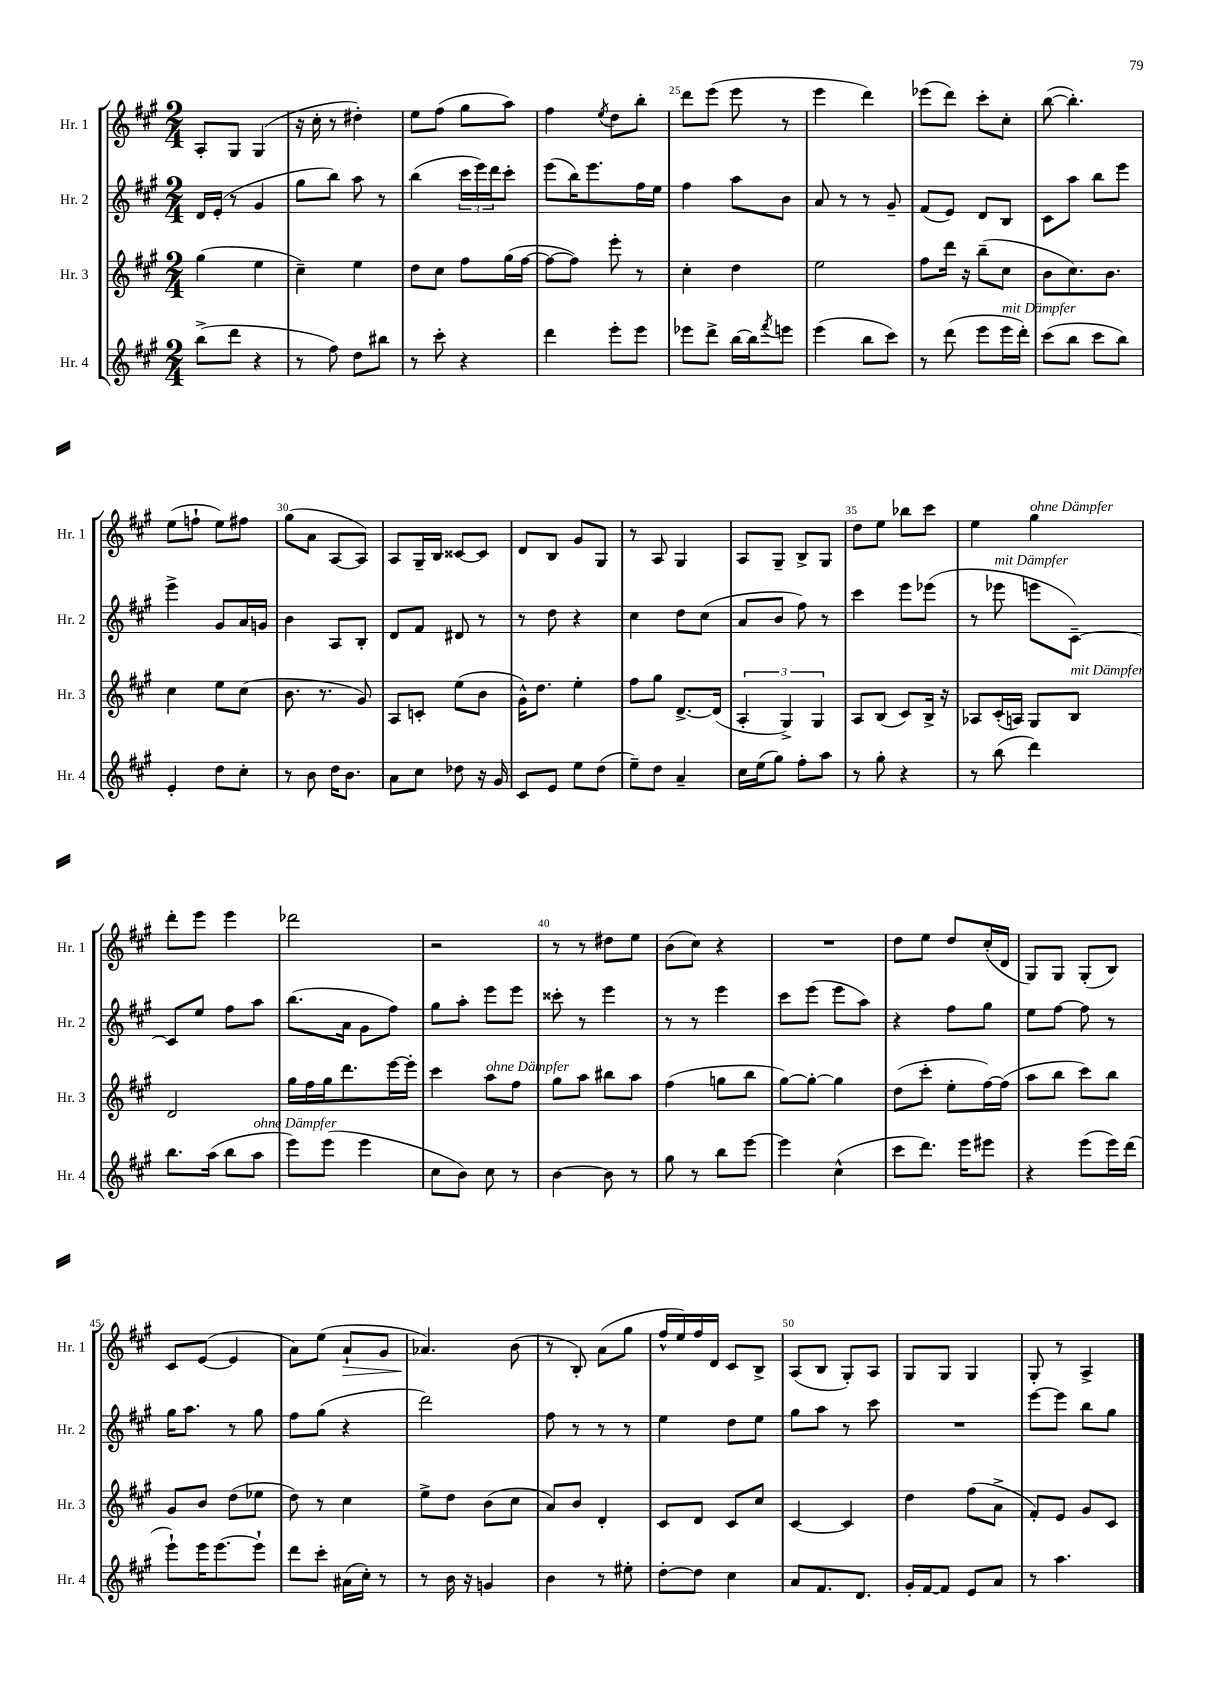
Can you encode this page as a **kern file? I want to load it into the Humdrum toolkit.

**kern	**kern	**kern	**kern	**dynam
*part4	*part3	*part2	*part1	*part1
*staff4	*staff3	*staff2	*staff1	*staff1
*I"Hr. 4	*I"Hr. 3	*I"Hr. 2	*I"Hr. 1	*
*I'Hr. 4	*I'Hr. 3	*I'Hr. 2	*I'Hr. 1	*
*clefG2	*clefG2	*clefG2	*clefG2	*
*k[f#c#g#]	*k[f#c#g#]	*k[f#c#g#]	*k[f#c#g#]	*
*M2/4	*M2/4	*M2/4	*M2/4	*
=21	=21	=21	=21	=21
(8bb^\L	(4gg#\	16d/LL	8A'/L	.
.	.	(16e'/JJ	.	.
8ddd\J	.	8r	8G#/J	.
4r	4ee\	4g#/	(4G#/	.
=22	=22	=22	=22	=22
8r	4cc#~\)	8gg#\L	16r	.
.	.	.	16cc#'\	.
8ff#\)	.	8bb\J)	8r	.
8dd\L	4ee\	8aa\	4dd#X'\)	.
8bb#X\J	.	8r	.	.
=23	=23	=23	=23	=23
8r	8dd\L	(4bb\	8ee\L	.
8ccc#'\	8cc#\J	.	(8ff#\J	.
4r	8ff#\L	24ccc#\LL	8gg#\L	.
.	.	24eee\)	.	.
.	.	24ddd\J	.	.
.	(16gg#\L	8ccc#'\J	8aa\J)	.
.	[16ff#\JJ	.	.	.
=24	=24	=24	=24	=24
4ddd\	8ff#\L_	(8eee\L	4ff#\	.
.	8ff#\J])	16bb\K)	.	.
.	.	8.eee\	.	.
.	.	.	8qee/	.
8eee'\L	8eee'\	.	8dd\L	.
8eee\J	8r	16ff#\L	8bb'\J	.
.	.	16ee\JJ	.	.
=25	=25	=25	=25	=25
8eee-X\L	4cc#'\	4ff#\	8ddd\L	.
8ddd^\J	.	.	(8eee\J	.
[16bb\LL	4dd\	8aa\L	8eee\	.
16bb\J]	.	.	.	.
8qfff#/	.	.	.	.
8eeen\J	.	8b\J	8r	.
=26	=26	=26	=26	=26
(4eee\	2ee\	8a/	4eee\	.
.	.	8r	.	.
8bb\L	.	8r	4ddd\)	.
8ccc#\J)	.	8g#~/	.	.
=27	=27	=27	=27	=27
8r	8ff#\L	(8f#/L	(8eee-X\L	.
(8ddd\	16ddd\Jk	8e/J)	8ddd\J)	.
.	16r	.	.	.
8eee\L	(8bb~\L	8d/L	8ccc#'\L	.
!LO:TX:a:i:t=mit Dämpfer	!	!	!	!
16eee\L	8cc#\J	8B/J	8cc#'\J	.
16ddd'\JJ)	.	.	.	.
=28	=28	=28	=28	=28
(8ccc#\L	8b\L	8c#\L	([8bb\	.
8bb\J	8.cc#\)	8aa\J	4.bb'\])	.
8ccc#\L	.	8bb\L	.	.
.	8.b\J	.	.	.
8bb\J)	.	8eee\J	.	.
!!LO:LB:g=z
=29	=29	=29	=29	=29
4e'/	4cc#\	4eee^\	(8ee\L	.
.	.	.	8ffn`\J	.
8dd\L	8ee\L	8g#/L	8ee\L)	.
8cc#'\J	(8cc#\J	16a/L	8ff#X\J	.
.	.	16gn/JJ	.	.
=30	=30	=30	=30	=30
8r	8.b\	4b\	(8gg#\L	.
8b\	.	.	8a\J	.
.	8.r	.	.	.
16dd\KL	.	8A/L	[8A/L	.
8.b\J	.	.	.	.
.	8g#/)	8B'/J	8A/J])	.
=31	=31	=31	=31	=31
8a\L	8A/L	8d/L	8A/L	.
8cc#\J	8cn'/J	8f#/J	16G#~/L	.
.	.	.	16B/JJ	.
8dd-X\	(8ee\L	8d#X/	[8c##X/L	.
16r	8b\J	8r	8c##/J]	.
16g#/	.	.	.	.
=32	=32	=32	=32	=32
8c#/L	16g#^^\KL)	8r	8d/L	.
.	8.dd\J	.	.	.
8e/J	.	8dd\	8B/J	.
8ee\L	4ee'\	4r	8g#/L	.
(8dd\J	.	.	8G#/J	.
=33	=33	=33	=33	=33
8ee~\L)	8ff#\L	4cc#\	8r	.
8dd\J	8gg#\J	.	8A/	.
4a~/	[8.d^/L	8dd\L	4G#/	.
.	.	(8cc#\J	.	.
.	(16d/Jk]	.	.	.
=34	=34	=34	=34	=34
16cc#\LL	6A'/	8a/L	8A/L	.
(16ee\J	.	.	.	.
8gg#\J)	.	8b/J	8G#~/J	.
.	6G#^/)	.	.	.
8ff#'\L	.	8ff#\)	8B^/L	.
.	6G#/	.	.	.
8aa\J	.	8r	8G#/J	.
=35	=35	=35	=35	=35
8r	8A/L	4ccc#\	8dd\L	.
8gg#'\	(8B/J	.	8ee\J	.
4r	8c#/L)	8eee\L	8bb-X\L	.
.	16B^/Jk	(8eee-X\J	8ccc#\J	.
.	16r	.	.	.
=36	=36	=36	=36	=36
8r	8A-X/L	8r	4ee\	.
!	!	!LO:TX:a:i:t=mit Dämpfer	!	!
(8bb\	(16c#'/L	8eee-X\	.	.
.	16An/JJ)	.	.	.
!	!	!	!LO:TX:a:i:t=ohne Dämpfer	!
4ddd\)	8G#/L	8eeen\L	4gg#\	.
!	!LO:TX:a:i:t=mit Dämpfer	!	!	!
.	8B/J	[8c#~\J)	.	.
!!LO:LB:g=z
=37	=37	=37	=37	=37
8.bb\L	2d/	8c#/L]	8ddd'\L	.
.	.	8ee/J	8eee\J	.
(16aa\Jk	.	.	.	.
8bb\L	.	8ff#\L	4eee\	.
!LO:TX:a:i:t=ohne Dämpfer	!	!	!	!
8aa\J	.	8aa\J	.	.
=38	=38	=38	=38	=38
8eee\L)	16gg#\LL	(8.bb\L	2ddd-X\	.
.	16ff#\	.	.	.
(8eee\J	16gg#\J	.	.	.
.	8.ddd\	16a\Jk	.	.
4eee\	.	8g#\L	.	.
.	[16eee\L	8ff#\J)	.	.
.	16eee'\JJ]	.	.	.
=39	=39	=39	=39	=39
8cc#\L	4ccc#\	8gg#\L	2r	.
8b\J)	.	8aa'\J	.	.
!	!LO:TX:a:i:t=ohne Dämpfer	!	!	!
8cc#\	8aa\L	8eee\L	.	.
8r	8ff#\J	8eee\J	.	.
=40	=40	=40	=40	=40
[4b\	8gg#\L	8ccc##X'\	8r	.
.	8aa\J	8r	8r	.
8b\]	8bb#X\L	4eee\	8dd#X\L	.
8r	8aa\J	.	8ee\J	.
=41	=41	=41	=41	=41
8gg#\	(4ff#\	8r	(8b\L	.
8r	.	8r	8cc#\J)	.
8bb\L	8ggn\L	4eee\	4r	.
[8eee\J	8bb\J	.	.	.
=42	=42	=42	=42	=42
4eee\]	[8gg#\L)	8ccc#\L	2r	.
.	8gg#'\J_	(8eee\J	.	.
(4cc#^^\	4gg#\]	8eee\L	.	.
.	.	8aa\J)	.	.
=43	=43	=43	=43	=43
8ccc#\L	(8dd\L	4r	8dd\L	.
8.ddd\J)	8ccc#'\J	.	8ee\J	.
.	8ee'\L	8ff#\L	8dd/L	.
16eee\KL	.	.	.	.
8eee#X\J	[16ff#\L)	8gg#\J	(16cc#'/L	.
.	(16ff#\JJ]	.	16d/JJ	.
=44	=44	=44	=44	=44
4r	8aa\L	8ee\L	8G#/L)	.
.	8bb\J	[8ff#\J	8G#/J	.
(8eee\L	8ccc#\L)	8ff#\]	(8G#'/L	.
16eee\L)	8bb\J	8r	8B/J)	.
(16ddd\JJ	.	.	.	.
!!LO:LB:g=z
=45	=45	=45	=45	=45
8eee`\L)	8g#/L	16gg#\KL	8c#/L	.
.	.	8.aa\J	.	.
16eee\K	8b/J	.	([8e/J	.
[8.eee\	.	.	.	.
.	(8dd\L	8r	4e/]	.
8eee`\J]	8ee-X\J	8gg#\	.	.
=46	=46	=46	=46	=46
8ddd\L	8dd\)	8ff#\L	8a\L)	.
8ccc#'\J	8r	(8gg#\J	(8ee\J	.
!	!	!	!	!LO:HP:b
(16a#X\LL	4cc#\	4r	8a`/L	>
16cc#'\JJ)	.	.	.	.
8r	.	.	8g#/J	.
=47	=47	=47	=47	=47
8r	8ee^\L	2ddd\)	4.a-X/)	.
16b\	8dd\J	.	.	.
16r	.	.	.	.
4gn/	(8b\L	.	.	.
.	8cc#\J	.	(8b\	]
=48	=48	=48	=48	=48
4b\	8a/L)	8ff#\	8r	.
.	8b/J	8r	8B'/)	.
8r	4d'/	8r	(8a\L	.
8ee#X'\	.	8r	8gg#\J	.
=49	=49	=49	=49	=49
[8dd'\L	8c#/L	4ee\	16ff#^^/LL	.
.	.	.	16ee/)	.
8dd\J]	8d/J	.	16ff#/	.
.	.	.	16d/JJ	.
4cc#\	8c#/L	8dd\L	8c#/L	.
.	8cc#/J	8ee\J	8B^/J	.
=50	=50	=50	=50	=50
8a/L	[4c#/	8gg#\L	(8A/L	.
8.f#/	.	8aa\J	8B/J	.
.	4c#/]	8r	8G#'/L)	.
8.d/J	.	.	.	.
.	.	8ccc#\	8A/J	.
=51	=51	=51	=51	=51
16g#'/LL	4dd\	2r	8G#/L	.
[16f#/J	.	.	.	.
8f#/J]	.	.	8G#/J	.
8e/L	(8ff#\L	.	4G#/	.
8a/J	8a^\J	.	.	.
=52	=52	=52	=52	=52
8r	8f#'/L)	[8eee\L	8G#'/	.
4.aa\	8e/J	8eee\J]	8r	.
.	8g#/L	8bb\L	4A^/	.
.	8c#/J	8gg#\J	.	.
==	==	==	==	==
*-	*-	*-	*-	*-
